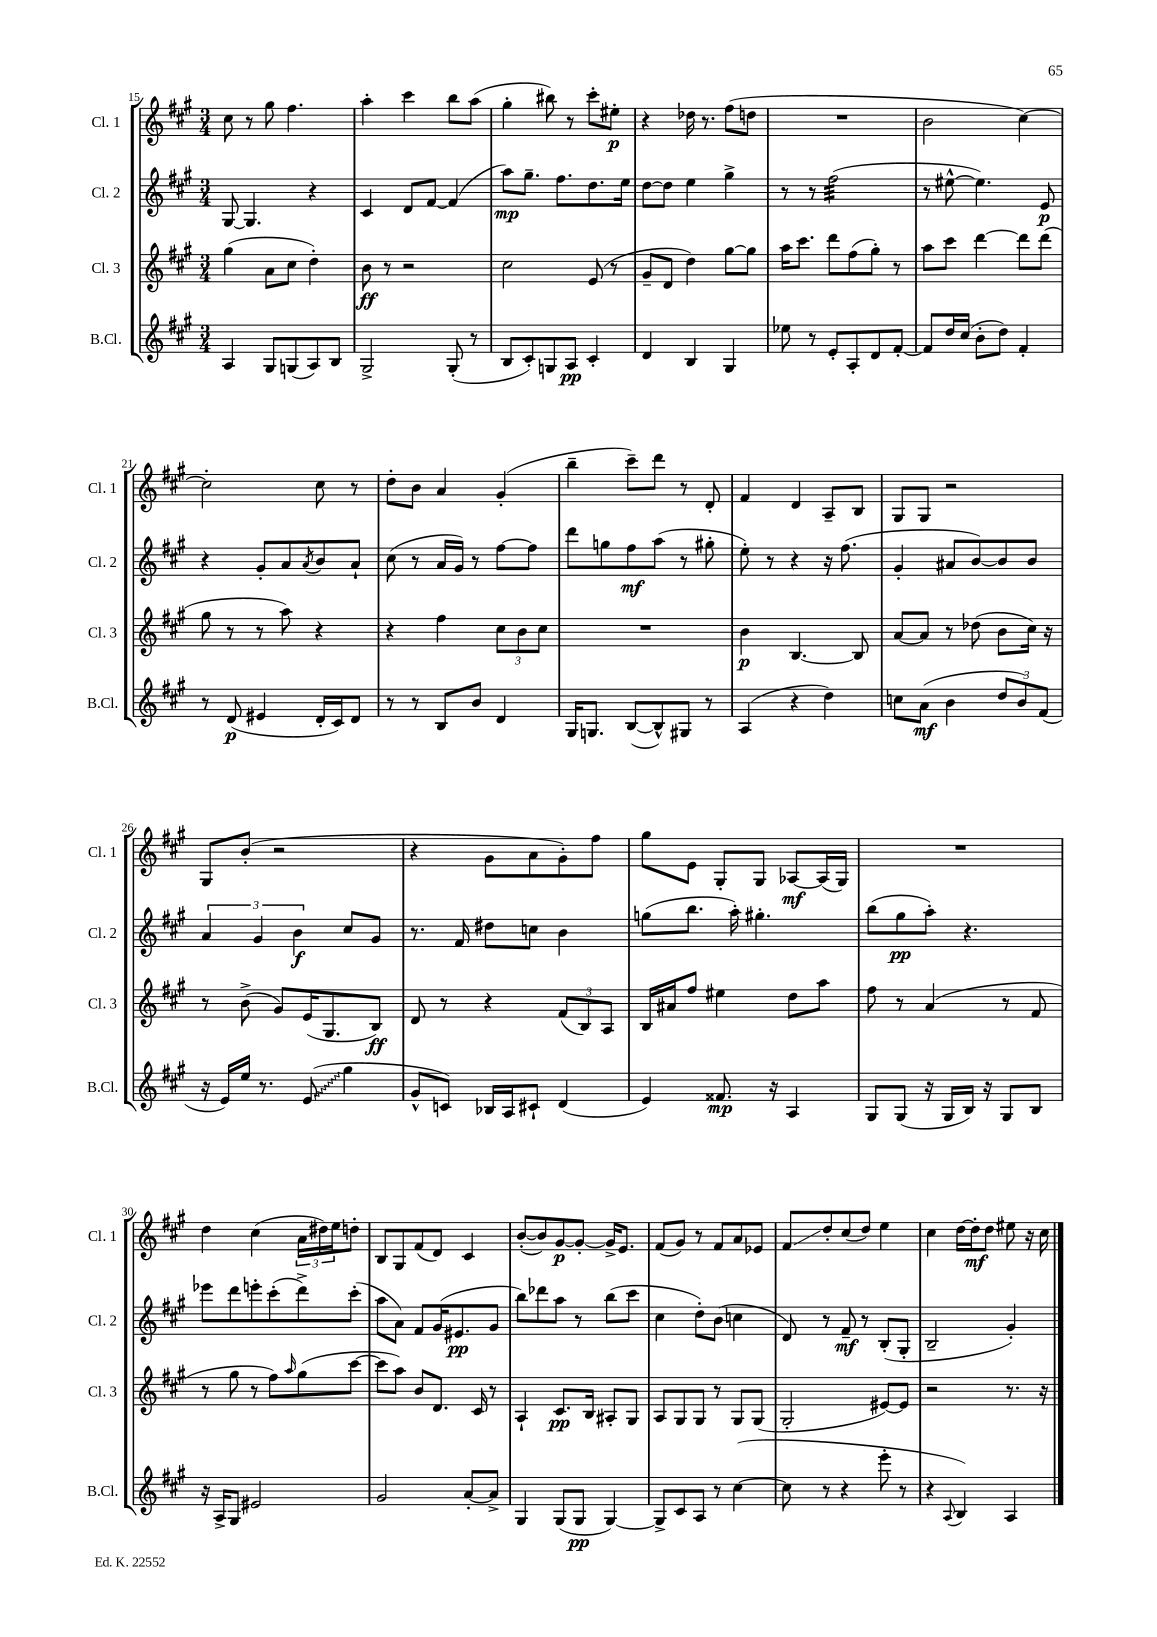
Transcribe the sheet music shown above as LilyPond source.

<<
\new StaffGroup <<
\new Staff = "s0" \with { instrumentName = "Cl. 1" shortInstrumentName = "Cl. 1" } {
    \clef treble \key a \major \numericTimeSignature \time 3/4
    cis''8 r8 gis''8 fis''4. |
    a''4-. cis'''4 b''8 a''8( |
    gis''4-. bis''8) r8 cis'''8-. eis''8-.\p |
    r4 des''16 r8. fis''8( d''8 |
    R2. |
    b'2 cis''4~) |
    cis''2-. cis''8 r8 |
    d''8-. b'8 a'4 gis'4-.( |
    b''4-- cis'''8--) d'''8 r8 d'8-. |
    fis'4 d'4 a8-- b8 |
    gis8 gis8 r2 |
    gis8 b'8-.( r2 |
    r4 gis'8 a'8 gis'8-.) fis''8 |
    gis''8 e'8 gis8-. gis8 aes8~\mf aes16( gis16) |
    R2. |
    d''4 cis''4( \tuplet 3/2 { a'16 dis''16) e''16 } d''8-. |
    b8 gis8 fis'8( d'8) cis'4 |
    b'8~-.( b'8) gis'8~\p gis'8~-. gis'16-> e'8. |
    fis'8( gis'8) r8 fis'8 a'8 ees'8 |
    fis'8\glissando d''8-. cis''8( d''8) e''4 |
    cis''4 d''16~ d''16-.\mf d''8 eis''8 r16 cis''16 \bar "|." |
}
\new Staff = "s1" \with { instrumentName = "Cl. 2" shortInstrumentName = "Cl. 2" } {
    \clef treble \key a \major \numericTimeSignature \time 3/4
    gis8~ gis4. r4 |
    cis'4 d'8 fis'8~ fis'4( |
    a''8\mp) gis''8.-- fis''8. d''8. e''16 |
    d''8~ d''8 e''4 gis''4-> |
    r8 r8 fis''2:32( |
    r8 eis''8~-^ eis''4.) e'8\p |
    r4 gis'8-. a'8 \acciaccatura { a'8 } b'8 a'8-! |
    cis''8( r8 a'16 gis'16) r8 fis''8~ fis''8 |
    d'''8 g''8 fis''8\mf a''8( r8 gis''8-. |
    e''8-.) r8 r4 r16 fis''8.( |
    gis'4-. ais'8 b'8~) b'8 b'8 |
    \tuplet 3/2 { a'4 gis'4 b'4\f } cis''8 gis'8 |
    r8. fis'16 dis''8 c''8 b'4 |
    g''8( b''8. a''16-.) gis''4.-. |
    b''8( gis''8\pp a''8-.) r4. |
    ees'''8 d'''8 e'''8-. cis'''8-.( d'''8->) cis'''8-.( |
    a''8 a'8) fis'8 gis'16( eis'8.\pp gis'8 |
    b''8) des'''8 a''8 r8 b''8( cis'''8 |
    cis''4 d''8-.) b'8( c''4 |
    d'8) r8 fis'8--\mf r8 b8-.( gis8-. |
    b2-- gis'4-.) \bar "|." |
}
\new Staff = "s2" \with { instrumentName = "Cl. 3" shortInstrumentName = "Cl. 3" } {
    \clef treble \key a \major \numericTimeSignature \time 3/4
    gis''4( a'8 cis''8 d''4-.) |
    b'8\ff r8 r2 |
    cis''2 e'8( r8 |
    gis'8-- d'8 d''4) gis''8~ gis''8 |
    a''16 cis'''8. d'''8 fis''8( gis''8-.) r8 |
    a''8 cis'''8 d'''4~ d'''8 d'''8( |
    gis''8 r8 r8 a''8) r4 |
    r4 fis''4 \tuplet 3/2 { cis''8 b'8 cis''8 } |
    R2. |
    b'4\p b4.~ b8 |
    a'8~ a'8 r8 des''8( b'8 cis''16) r16 |
    r8 b'8->( gis'8) e'16( gis8. b8\ff) |
    d'8 r8 r4 \tuplet 3/2 { fis'8( b8) a8 } |
    b16 ais'16 fis''8 eis''4 d''8 a''8 |
    fis''8 r8 a'4( r8 fis'8 |
    r8 gis''8 r8 fis''8) \grace { a''16 } gis''8( cis'''8~ |
    cis'''8 a''8) b'8 d'8. cis'16 r8 |
    a4-! cis'8.\pp b16 ais8-. gis8 |
    a8 gis8 gis8 r8 gis8 gis8( |
    gis2-. eis'8~) eis'8 |
    r2 r8. r16 \bar "|." |
}
\new Staff = "s3" \with { instrumentName = "B.Cl." shortInstrumentName = "B.Cl." } {
    \clef treble \key a \major \numericTimeSignature \time 3/4
    a4 gis8 g8( a8) b8 |
    gis2-> gis8-.( r8 |
    b8 cis'8-.) g8 a8\pp cis'4-. |
    d'4 b4 gis4 |
    ees''8 r8 e'8-. a8-. d'8 fis'8~-. |
    fis'8 d''16 cis''16( b'8-. d''8) fis'4-. |
    r8 d'8\p( eis'4 d'16-. cis'16) d'8 |
    r8 r8 b8 b'8 d'4 |
    gis16 g8. b8~( b8-^) gis8 r8 |
    a4( r4 d''4) |
    c''8 a'8\mf( b'4 \tuplet 3/2 { d''8 b'8) fis'8( } |
    r16 e'16) e''16 r8. \once \override Glissando.style = #'zigzag e'8\glissando( gis''4 |
    gis'8-^ c'8) bes16 a16 cis'8-! d'4( |
    e'4) fisis'8.\mp r16 a4 |
    gis8 gis8( r16 gis16 b16) r16 gis8 b8 |
    r16 a16-> gis8 eis'2 |
    gis'2 a'8~-. a'8-> |
    gis4 gis8( gis8\pp gis4~) |
    gis8-> cis'8 a8 r8 cis''4~( |
    cis''8 r8 r4 e'''8-. r8 |
    r4 \appoggiatura { a8 } b4) a4 \bar "|." |
}
>>
>>
\layout { \context { \Score currentBarNumber = #15 } }
